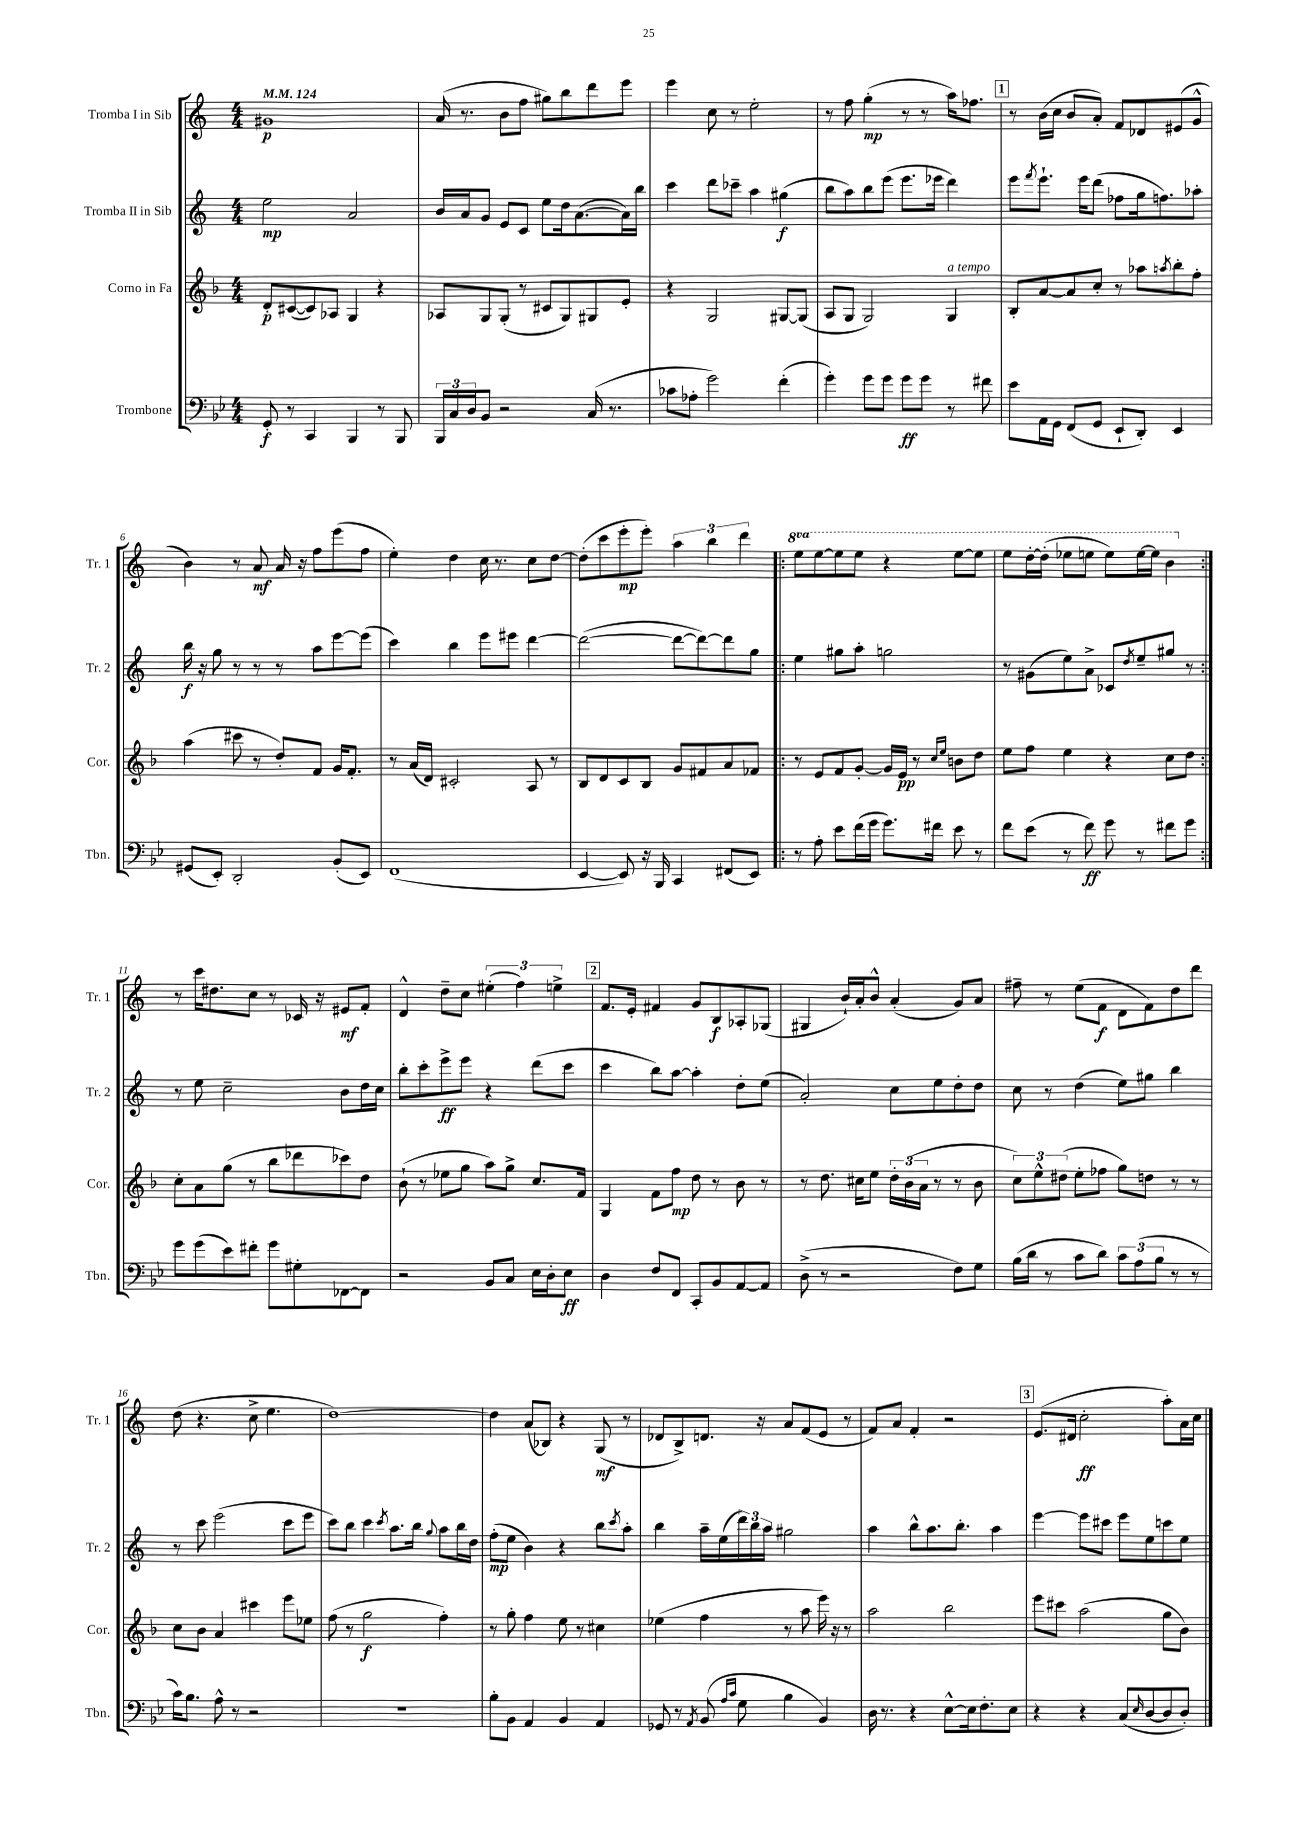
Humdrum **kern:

**kern	**dynam	**kern	**dynam	**kern	**dynam	**kern	**dynam
*part4	*part4	*part3	*part3	*part2	*part2	*part1	*part1
*staff4	*staff4	*staff3	*staff3	*staff2	*staff2	*staff1	*staff1
*I"Trombone	*	*I"Corno in Fa	*	*I"Tromba II in Sib	*	*I"Tromba I in Sib	*
*I'Tbn.	*	*I'Cor.	*	*I'Tr. 2	*	*I'Tr. 1	*
*clefF4	*	*clefG2	*	*clefG2	*	*clefG2	*
*k[b-e-]	*	*k[b-]	*	*k[]	*	*k[]	*
*M4/4	*	*M4/4	*	*M4/4	*	*M4/4	*
*MM124	*	*MM124	*	*MM124	*	*MM124	*
=1	=1	=1	=1	=1	=1	=1	=1
8GG'/	f	8d'/L	p	2ee\	mp	1g#X	p
8r	.	([8c#X/	.	.	.	.	.
4CC/	.	8c#/])	.	.	.	.	.
.	.	8A-X/J	.	.	.	.	.
4BBB-/	.	4G/	.	2a/	.	.	.
8r	.	4r	.	.	.	.	.
8BBB-/	.	.	.	.	.	.	.
=2	=2	=2	=2	=2	=2	=2	=2
24BBB-/LL	.	8A-X/L	.	16b/LL	.	(16a/	.
24C/	.	.	.	.	.	.	.
.	.	.	.	16a/J	.	8.r	.
24D/J	.	.	.	.	.	.	.
8BB-/J	.	8G/	.	8g/J	.	.	.
2r	.	(8G'/J	.	8e/L	.	8b\L	.
.	.	8r	.	8c/J	.	8ff\J	.
.	.	8c#X/L	.	8ee\L	.	8gg#X\L)	.
.	.	8G/)	.	16dd\k	.	8bb\	.
.	.	.	.	([8.a\	.	.	.
(16C/	.	8G#X/	.	.	.	8ddd\	.
8.r	.	.	.	.	.	.	.
.	.	8e'/J	.	16a\L])	.	8eee\J	.
.	.	.	.	16bb\JJ	.	.	.
=3	=3	=3	=3	=3	=3	=3	=3
8c-X\L	.	4r	.	4ccc\	.	4eee\	.
8A-X'\J	.	.	.	.	.	.	.
2g\)	.	2G/	.	8ddd\L	.	8cc\	.
.	.	.	.	8ccc-X~\J	.	8r	.
.	.	.	.	4aa\	.	2ee'\	.
(4f'\	.	[8G#X/L	.	(4gg#X\	f	.	.
.	.	(8G#/J]	.	.	.	.	.
=4	=4	=4	=4	=4	=4	=4	=4
4g'\)	.	8A/L	.	8bb\L	.	8r	.
.	.	8G/J	.	8aa\)	.	8ff\	.
8g\L	.	2G/)	.	8bb\	.	(4gg'\	mp
8g\J	.	.	.	(8eee\J	.	.	.
8g\L	ff	.	.	8.eee\L	.	8r	.
8g\J	.	.	.	.	.	8r	.
.	.	.	.	16eee-X\Jk	.	.	.
!	!	!LO:TX:a:i:t=a tempo	!	!	!	!	!
8r	.	4G/	.	4ddd\)	.	16aa\KL)	.
.	.	.	.	.	.	8.ff-X\J	.
8f#X\	.	.	.	.	.	.	.
!!LO:REH:place=s1:t=1
=5	=5	=5	=5	=5	=5	=5	=5
8e-\L	.	8B-'/L	.	8eee\L	.	8r	.
.	.	.	.	8qfff/	.	.	.
16AA\L	.	[8a/	.	8.eee`\J	.	(16b\LL	.
16GG\JJ	.	.	.	.	.	16cc\JJ	.
(8FF/L	.	8a/]	.	.	.	8b/L	.
.	.	.	.	16eee\KL	.	.	.
8GG/J	.	8cc'/J	.	(8ddd\J	.	8a'/J)	.
8EE-`/L	.	8r	.	8ff-X\L	.	8f/L	.
8DD'/J)	.	8aa-X\L	.	16gg\k	.	8d-X/	.
.	.	.	.	8.ffn\)	.	.	.
.	.	8qaan/	.	.	.	.	.
4EE-/	.	8bb-'\	.	.	.	(8e#X/	.
.	.	8ff'\J	.	8aa-X'\J	.	8g^^/J	.
!!LO:LB:g=z
=6	=6	=6	=6	=6	=6	=6	=6
(8GG#X/L	.	(4aa\	.	16bb\	f	4b\)	.
.	.	.	.	16r	.	.	.
8EE-'/J)	.	.	.	8gg\	.	.	.
2DD'/	.	8ccc#X\	.	8r	.	8r	.
.	.	8r	.	8r	.	8a/	mf
.	.	8dd'/L)	.	8r	.	16a/	.
.	.	.	.	.	.	16r	.
.	.	8f/J	.	8aa\L	.	8ff\L	.
(8BB-'/L	.	16g/KL	.	[8eee\	.	(8eee\	.
.	.	8.f'/J	.	.	.	.	.
8EE-/J)	.	.	.	(8eee\J]	.	8ff\J	.
=7	=7	=7	=7	=7	=7	=7	=7
(1FF	.	8r	.	4ccc\)	.	4ee'\)	.
.	.	(16a/LL	.	.	.	.	.
.	.	16d/JJ)	.	.	.	.	.
.	.	2c#X'/	.	4bb\	.	4dd\	.
.	.	.	.	8eee\L	.	16cc\	.
.	.	.	.	.	.	8.r	.
.	.	.	.	8eee#X\J	.	.	.
.	.	8A/	.	[4ddd\	.	8cc\L	.
.	.	8r	.	.	.	[8dd\J	.
=8	=8	=8	=8	=8	=8	=8	=8
[4EE-/	.	8B-/L	.	(2ddd\_	.	(8dd'\L]	.
.	.	8d/	.	.	.	8ccc\	.
8EE-/])	.	8c/	.	.	.	8eee'\	mp
16r	.	8B-/J	.	.	.	8eee'\J)	.
16BBB-/	.	.	.	.	.	.	.
4CC/	.	8g/L	.	8ddd\L_	.	6aa\	.
.	.	8f#X/	.	8ddd\_)	.	.	.
.	.	.	.	.	.	6bb\	.
(8FF#X/L	.	8a/	.	8ddd\]	.	.	.
.	.	.	.	.	.	6ddd\	.
8EE-/J)	.	8f-X/J	.	8gg\J	.	.	.
=9!|:	=9!|:	=9!|:	=9!|:	=9!|:	=9!|:	=9!|:	=9!|:
*	*	*	*	*	*	*8va	*
8r	.	8r	.	4ee\	.	8eee\L	.
8A'\	.	8e/L	.	.	.	[8eee\	.
8e-\L	.	8f/	.	8gg#X\L	.	8eee\]	.
(16f\L	.	[8g'/J	.	8aa'\J	.	8eee\J	.
16g\JJ	.	.	.	.	.	.	.
8.g\L)	.	16g/LL]	.	2ggn\	.	4r	.
.	.	16e/JJ	pp	.	.	.	.
.	.	8r	.	.	.	.	.
16f#X\Jk	.	.	.	.	.	.	.
.	.	16qqcc/LL	.	.	.	.	.
.	.	16qqee/JJ	.	.	.	.	.
8e-\	.	8bn\L	.	.	.	[8eee\L	.
8r	.	8dd\J	.	.	.	8eee\J]	.
=10	=10	=10	=10	=10	=10	=10	=10
8f\L	.	8ee\L	.	8r	.	8eee\L	.
(8e-\J	.	8ff\J	.	(8g#X\L	.	[16ddd'\L	.
.	.	.	.	.	.	(16ddd'\JJ]	.
8r	.	4ee\	.	8ee\)	.	8eee-X\L	.
8f\)	ff	.	.	8a^\J	.	8eeen\J	.
8g\	.	4r	.	8c-X/L	.	8eee\L)	.
.	.	.	.	8qdd/	.	.	.
8r	.	.	.	8ee~/	.	[16eee\L	.
.	.	.	.	.	.	16eee\JJ]	.
8f#X\L	.	8cc\L	.	8gg#X/J	.	4bb\	.
8g\J	.	8dd\J	.	8r	.	.	.
!!LO:LB:g=z
=11:|!	=11:|!	=11:|!	=11:|!	=11:|!	=11:|!	=11:|!	=11:|!
*	*	*	*	*	*	*X8va	*
8g\L	.	8cc'\L	.	8r	.	8r	.
(8g\	.	8a\	.	8ee\	.	16ccc\KL	.
.	.	.	.	.	.	8.dd#X\	.
8e-\)	.	(8gg\J	.	2cc~\	.	.	.
8f#X'\J	.	8r	.	.	.	8cc\J	.
8g\L	.	8bb-\L	.	.	.	8r	.
8G#X'\	.	8ddd-X\	.	.	.	16c-X/	.
.	.	.	.	.	.	16r	.
[8FF-X\	.	8ccc-X\)	.	8b\L	.	8e#X/L	mf
8FF-\J]	.	8dd\J	.	16dd\L	.	8f'/J	.
.	.	.	.	16cc\JJ	.	.	.
=12	=12	=12	=12	=12	=12	=12	=12
2r	.	(8b-`\	.	8bb'\L	.	4d^^/	.
.	.	8r	.	8ccc'\	.	.	.
.	.	8ee-X\L	.	8eee^\	ff	8dd~\L	.
.	.	8gg\J	.	8eee\J	.	8cc\J	.
8BB-/L	.	8aa\L)	.	4r	.	(6ee#X'\	.
8C/J	.	8gg^\J	.	.	.	.	.
.	.	.	.	.	.	6ff\)	.
16E-\LL	.	8.cc/L	.	(8ddd\L	.	.	.
16D'\J	.	.	.	.	.	.	.
.	.	.	.	.	.	6een^\	.
8E-\J	ff	.	.	8ccc\J	.	.	.
.	.	16f/Jk	.	.	.	.	.
!!LO:REH:place=s1:t=2
=13	=13	=13	=13	=13	=13	=13	=13
4D\	.	4G/	.	4ccc\	.	8.f/L	.
.	.	.	.	.	.	16e'/Jk	.
8F/L	.	8f\L	.	8bb\L)	.	4f#X/	.
8FF/J	.	8ff\J	mp	[8aa\J	.	.	.
8CC'/L	.	8dd\	.	4aa'\]	.	8g/L	.
8BB-/	.	8r	.	.	.	8B/	f
[8AA/	.	8b-\	.	8dd'\L	.	8A-X'/	.
8AA/J]	.	8r	.	(8ee\J	.	(8G-X/J	.
=14	=14	=14	=14	=14	=14	=14	=14
(8D^\	.	8r	.	2a'/)	.	4G#X/	.
8r	.	8.dd\	.	.	.	.	.
2r	.	.	.	.	.	16b`/LL)	.
.	.	16cc#X\KL	.	.	.	16a'/J	.
.	.	8ee\J	.	.	.	8b^^/J	.
.	.	24dd'\LL	.	8cc\L	.	(4a'/	.
.	.	(24b-\	.	.	.	.	.
.	.	24a\JJ	.	.	.	.	.
.	.	8r	.	8ee\	.	.	.
8F\L)	.	8r	.	8dd'\	.	8g/L)	.
8G\J	.	8b-\	.	8dd\J	.	8a/J	.
=15	=15	=15	=15	=15	=15	=15	=15
(16B-\LL	.	12cc\L)	.	8cc\	.	8ff#X~\	.
16d\JJ	.	.	.	.	.	.	.
.	.	12ee^^\	.	.	.	.	.
8r	.	.	.	8r	.	8r	.
.	.	(12dd#X\J	.	.	.	.	.
8c\L	.	8ee'\L	.	(4dd\	.	(8ee\L	.
8d\J)	.	8ff-X\J	.	.	.	8f\J	f
12c\L	.	8gg\L)	.	8ee\L)	.	8d\L	.
(12A\	.	.	.	.	.	.	.
.	.	8ddn\J	.	8gg#X\J	.	8f\)	.
12B-\J	.	.	.	.	.	.	.
8r	.	8r	.	4bb\	.	8dd\	.
8r	.	8r	.	.	.	8ddd\J	.
!!LO:LB:g=z
=16	=16	=16	=16	=16	=16	=16	=16
16c\KL)	.	8cc\L	.	8r	.	(8dd\	.
8.B-\J	.	.	.	.	.	.	.
.	.	8b-\J	.	8ccc\	.	4.r	.
8A^^\	.	4a/	.	(2eee\	.	.	.
8r	.	.	.	.	.	.	.
2r	.	4ccc#X\	.	.	.	8cc^\	.
.	.	.	.	.	.	4.ee\	.
.	.	8eee\L	.	8ccc\L	.	.	.
.	.	8ee-X\J	.	8eee\J	.	.	.
=17	=17	=17	=17	=17	=17	=17	=17
1r	.	(8ff\	.	8ccc\L)	.	[1dd)	.
.	.	8r	.	8bb\J	.	.	.
.	.	2gg\	f	4ccc\	.	.	.
.	.	.	.	8qccc/	.	.	.
.	.	.	.	8.aa\L	.	.	.
.	.	.	.	16bb\Jk	.	.	.
.	.	.	.	8qqgg/	.	.	.
.	.	4ff'\)	.	8aa\L	.	.	.
.	.	.	.	16bb\L	.	.	.
.	.	.	.	16dd\JJ	.	.	.
=18	=18	=18	=18	=18	=18	=18	=18
8B-'\L	.	8r	.	(8ff'\L	mp	4dd\]	.
8BB-\J	.	8gg'\	.	8ee\J	.	.	.
4AA/	.	4ff\	.	4b\)	.	(8a/L	.
.	.	.	.	.	.	8B-X/J)	.
4BB-/	.	8ee\	.	4r	.	4r	.
.	.	8r	.	.	.	.	.
4AA/	.	4cc#X\	.	8bb\L	.	(8G/	mf
.	.	.	.	8qccc/	.	.	.
.	.	.	.	8aa'\J	.	8r	.
=19	=19	=19	=19	=19	=19	=19	=19
8GG-X/	.	(4ee-X\	.	4bb\	.	8d-X/L	.
8r	.	.	.	.	.	8B^/)	.
8qAA/	.	.	.	.	.	.	.
(8BB-/	.	4ff\	.	16aa~\LL	.	8.dn/J	.
.	.	.	.	(16ee\	.	.	.
16qqA/LL	.	.	.	.	.	.	.
16qqc/JJ	.	.	.	.	.	.	.
8G\	.	.	.	24ddd\)	.	.	.
.	.	.	.	24bb\	.	.	.
.	.	.	.	.	.	16r	.
.	.	.	.	24aa\JJ	.	.	.
4B-\	.	8r	.	2gg#X\	.	8a/L	.
.	.	8aa\	.	.	.	(8f/	.
4BB-/)	.	16eee\)	.	.	.	8e/J	.
.	.	16r	.	.	.	.	.
.	.	8r	.	.	.	8r	.
=20	=20	=20	=20	=20	=20	=20	=20
16D\	.	2aa\	.	4aa\	.	8f/L)	.
8.r	.	.	.	.	.	.	.
.	.	.	.	.	.	8a/J	.
4r	.	.	.	8bb^^\L	.	4f'/	.
.	.	.	.	8.aa\	.	.	.
[8E-^^\L	.	2bb-\	.	.	.	2r	.
.	.	.	.	8.bb'\J	.	.	.
16E-\k]	.	.	.	.	.	.	.
8.F'\	.	.	.	.	.	.	.
.	.	.	.	4aa\	.	.	.
8E-\J	.	.	.	.	.	.	.
!!LO:REH:place=s1:t=3
=21	=21	=21	=21	=21	=21	=21	=21
4r	.	8eee\L	.	[4eee\	.	(8.e/L	.
.	.	8ccc#X\J	.	.	.	.	.
.	.	.	.	.	.	16d#X/Jk	.
4r	.	(2aa\	.	8eee\L]	.	2cc'\	ff
.	.	.	.	8ccc#X\J	.	.	.
(8C/L	.	.	.	8eee\L	.	.	.
16qqE-/	.	.	.	.	.	.	.
[8D/	.	.	.	8ee\	.	.	.
8D/]	.	8gg\L	.	8cccn\	.	8aa'\L)	.
8D'/J)	.	8b-\J)	.	8ee\J	.	16a\L	.
.	.	.	.	.	.	16cc\JJ	.
==	==	==	==	==	==	==	==
*-	*-	*-	*-	*-	*-	*-	*-
